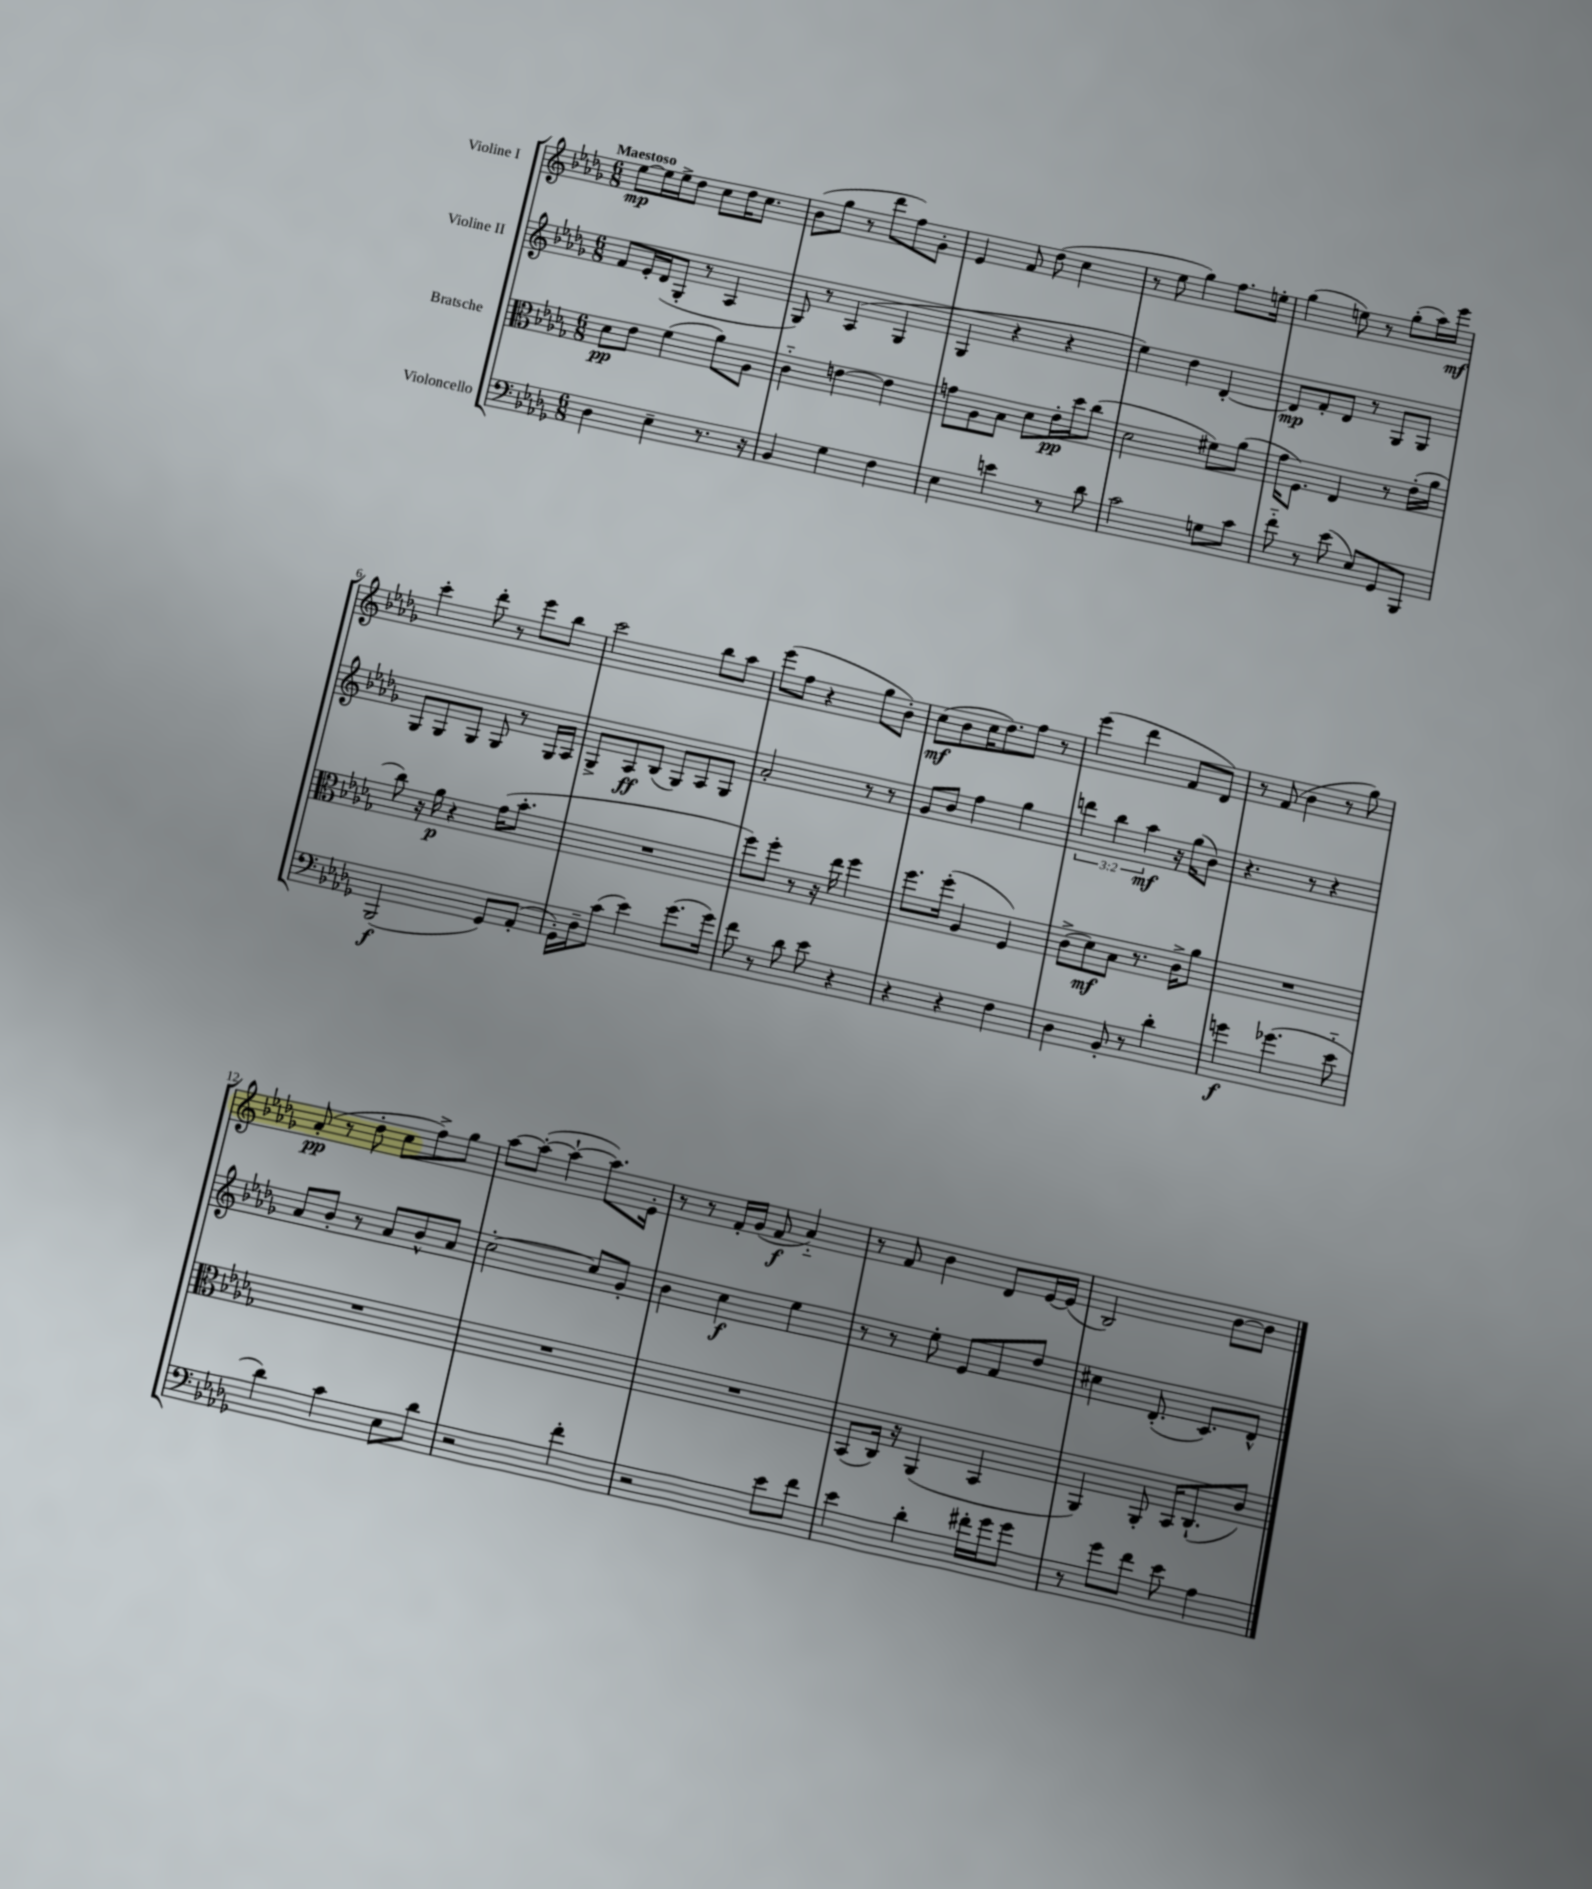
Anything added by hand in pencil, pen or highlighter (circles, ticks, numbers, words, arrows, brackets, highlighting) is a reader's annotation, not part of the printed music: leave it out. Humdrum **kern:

**kern	**dynam	**kern	**dynam	**kern	**dynam	**kern	**dynam
*part4	*part4	*part3	*part3	*part2	*part2	*part1	*part1
*staff4	*staff4	*staff3	*staff3	*staff2	*staff2	*staff1	*staff1
*I"Violoncello	*	*I"Bratsche	*	*I"Violine II	*	*I"Violine I	*
*clefF4	*	*clefC3	*	*clefG2	*	*clefG2	*
*k[b-e-a-d-g-]	*	*k[b-e-a-d-g-]	*	*k[b-e-a-d-g-]	*	*k[b-e-a-d-g-]	*
*M6/8	*	*M6/8	*	*M6/8	*	*M6/8	*
=1	=1	=1	=1	=1	=1	=1	=1
!	!	!	!	!	!	!LO:TX:a:B:t=Maestoso	!
4D-\	.	8d-\L	pp	8f/L	.	[8ee-\L	mp
.	.	8e-\J	.	16e-'/L	.	16ee-\L]	.
.	.	.	.	(16d-/J	.	16ee-^\J	.
4E-~\	.	(4f\	.	8G-'/J	.	8dd-\J	.
.	.	.	.	8r	.	8cc\L	.
8.r	.	8a-\L)	.	4A-/	.	16dd-\K	.
.	.	.	.	.	.	8.cc\J	.
.	.	8A-\J	.	.	.	.	.
16r	.	.	.	.	.	.	.
=2	=2	=2	=2	=2	=2	=2	=2
4BB-/	.	4c\	.	8G-/)	.	(8b-\L	.
.	.	.	.	8r	.	8gg-\J	.
4G-\	.	[4en\	.	(4A-/	.	8r	.
.	.	.	.	.	.	8ddd-\L	.
4F\	.	4e\]	.	4G-/	.	8ff\)	.
.	.	.	.	.	.	8g-'\J	.
=3	=3	=3	=3	=3	=3	=3	=3
4E-\	.	8gn\L	.	4G-/	.	4e-/	.
.	.	8A-\	.	.	.	.	.
4en\	.	8B-\J	.	4r	.	8f/	.
.	.	8d-\L	.	.	.	(8dd-\	.
8r	.	16e-'\L	pp	4r	.	4cc\	.
.	.	16dd-\J	.	.	.	.	.
8d-\	.	(8cc\J	.	.	.	.	.
=4	=4	=4	=4	=4	=4	=4	=4
2c\	.	2d-\	.	4ee-\)	.	8r	.
.	.	.	.	.	.	8ee-\	.
.	.	.	.	4dd-\	.	4gg-\)	.
8Gn\L	.	8f#X\L)	.	[4d-'/	.	8.ff\L	.
8c\J	.	(8a-\J	.	.	.	.	.
.	.	.	.	.	.	16een'\Jk	.
=5	=5	=5	=5	=5	=5	=5	=5
8f\	.	16g-\KL	.	8d-/L]	mp	(4gg-\	.
.	.	8.F\J)	.	.	.	.	.
8r	.	.	.	8f'/	.	.	.
(8e-\	.	4E-/	.	8d-/J	.	8een\)	.
8E-/L)	.	.	.	8r	.	8r	.
8GG-/	.	8r	.	8G-/L	.	(8gg-'\L	.
8BBB-/J	.	(16e-'\LL	.	8G-/J	.	16aa-\L)	.
.	.	16a-\JJ	.	.	.	16eee-\JJ	mf
!!LO:LB:g=z
=6	=6	=6	=6	=6	=6	=6	=6
(2BBB-/	f	8cc\)	.	8G-/L	.	4ccc'\	.
.	.	16r	.	8G-/	.	.	.
.	.	16a-\	p	.	.	.	.
.	.	4r	.	8G-/J	.	8ddd-'\	.
.	.	.	.	8G-/	.	8r	.
8GG-/L)	.	(16g-\KL	.	8r	.	8eee-\L	.
.	.	8.b-'\J	.	.	.	.	.
(8AA-'/J	.	.	.	16G-/LL	.	8bb-\J	.
.	.	.	.	16A-/JJ	.	.	.
=7	=7	=7	=7	=7	=7	=7	=7
16GG-'\LL)	.	2.r	.	8G-^/L	.	2ccc\	.
16D-~\J	.	.	.	.	.	.	.
(8c\J	.	.	.	8A-/	ff	.	.
4e-\)	.	.	.	(8B-/J	.	.	.
.	.	.	.	8G-/L)	.	.	.
(8.g-\L	.	.	.	8A-/	.	8bb-\L	.
.	.	.	.	8G-/J	.	8aa-\J	.
16g-\Jk)	.	.	.	.	.	.	.
=8	=8	=8	=8	=8	=8	=8	=8
8f\	.	8ff\L)	.	2a-'/	.	(8eee-\L	.
8r	.	8ff'\J	.	.	.	8ff\J	.
8d-\	.	8r	.	.	.	4r	.
8e-\	.	16r	.	.	.	.	.
.	.	16ee-\	.	.	.	.	.
4r	.	4ff\	.	8r	.	8gg-\L	.
.	.	.	.	8r	.	8b-'\J)	.
=9	=9	=9	=9	=9	=9	=9	=9
4r	.	8.ff\L	.	8g-/L	.	(8cc\L	mf
.	.	.	.	8b-/J	.	8b-\	.
.	.	(16ff'\Jk	.	.	.	.	.
4r	.	4A-/	.	4ff\	.	16cc\K	.
.	.	.	.	.	.	8.dd-\)	.
4F\	.	4F/)	.	4gg-\	.	8ff\J	.
.	.	.	.	.	.	8r	.
=10	=10	=10	=10	=10	=10	=10	=10
4D-\	.	(8c^\L	.	6dddn\	.	(4eee-\	.
.	.	8d-\)	mf	.	.	.	.
.	.	.	.	6bb-\	.	.	.
8BB-'/	.	8B-\J	.	.	.	4ddd-\	.
.	.	.	.	6aa-\	mf	.	.
8r	.	8.r	.	.	.	.	.
4d-'\	.	.	.	16r	.	8f/L	.
.	.	16c^\KL	.	(16gg-\KL	.	.	.
.	.	8a-\J	.	8b-\J)	.	8d-/J)	.
=11	=11	=11	=11	=11	=11	=11	=11
4gn\	f	2.r	.	4.r	.	8r	.
.	.	.	.	.	.	(8f/	.
(4.g-X\	.	.	.	.	.	4b-\	.
.	.	.	.	8r	.	.	.
.	.	.	.	4r	.	8r	.
8e-\	.	.	.	.	.	8gg-\)	.
!!LO:LB:g=z
=12	=12	=12	=12	=12	=12	=12	=12
4d-\)	.	2.r	.	8a-/L	.	(8a-'/	pp
.	.	.	.	8b-'/J	.	8r	.
4c\	.	.	.	8r	.	8dd-'\	.
.	.	.	.	8a-/L	.	8cc\L	.
8E-\L	.	.	.	8b-^^/	.	8ff^\)	.
8d-\J	.	.	.	8a-/J	.	8gg-\J	.
=13	=13	=13	=13	=13	=13	=13	=13
2r	.	2.r	.	[2cc'\	.	[8aa-\L	.
.	.	.	.	.	.	(8aa-'\J_	.
.	.	.	.	.	.	4aa-`\_	.
4f'\	.	.	.	8cc/L]	.	8.aa-\L])	.
.	.	.	.	8g-'/J	.	.	.
.	.	.	.	.	.	16e-'\Jk	.
=14	=14	=14	=14	=14	=14	=14	=14
2r	.	2.r	.	4b-\	.	8r	.
.	.	.	.	.	.	8r	.
.	.	.	.	4cc\	f	16f'/LL	.
.	.	.	.	.	.	(16g-/JJ	.
.	.	.	.	.	.	8f/	f
8e-\L	.	.	.	4ee-\	.	4a-/)	.
8f\J	.	.	.	.	.	.	.
=15	=15	=15	=15	=15	=15	=15	=15
4e-\	.	(8BB-/L	.	8r	.	8r	.
.	.	16C/Jk)	.	8r	.	8f/	.
.	.	16r	.	.	.	.	.
4d-'\	.	(4AA-/	.	8ee-'\	.	4b-\	.
.	.	.	.	8e-/L	.	.	.
16f#X'\LL	.	4BB-/	.	8f/	.	8d-/L	.
16g-\J	.	.	.	.	.	.	.
8g-\J	.	.	.	8dd-/J	.	[16e-/L	.
.	.	.	.	.	.	(16e-/JJ]	.
=16	=16	=16	=16	=16	=16	=16	=16
8r	.	4AA-/)	.	4cc#X\	.	2B-/)	.
8g-\L	.	.	.	.	.	.	.
8f\J	.	8AA-'/	.	(8.d-'/	.	.	.
8e-\	.	16BB-/KL	.	.	.	.	.
.	.	(8.C`/	.	8.c/L)	.	.	.
4A-\	.	.	.	.	.	[8b-\L	.
.	.	8c/J)	.	8d-^^/J	.	8b-\J]	.
==	==	==	==	==	==	==	==
*-	*-	*-	*-	*-	*-	*-	*-
